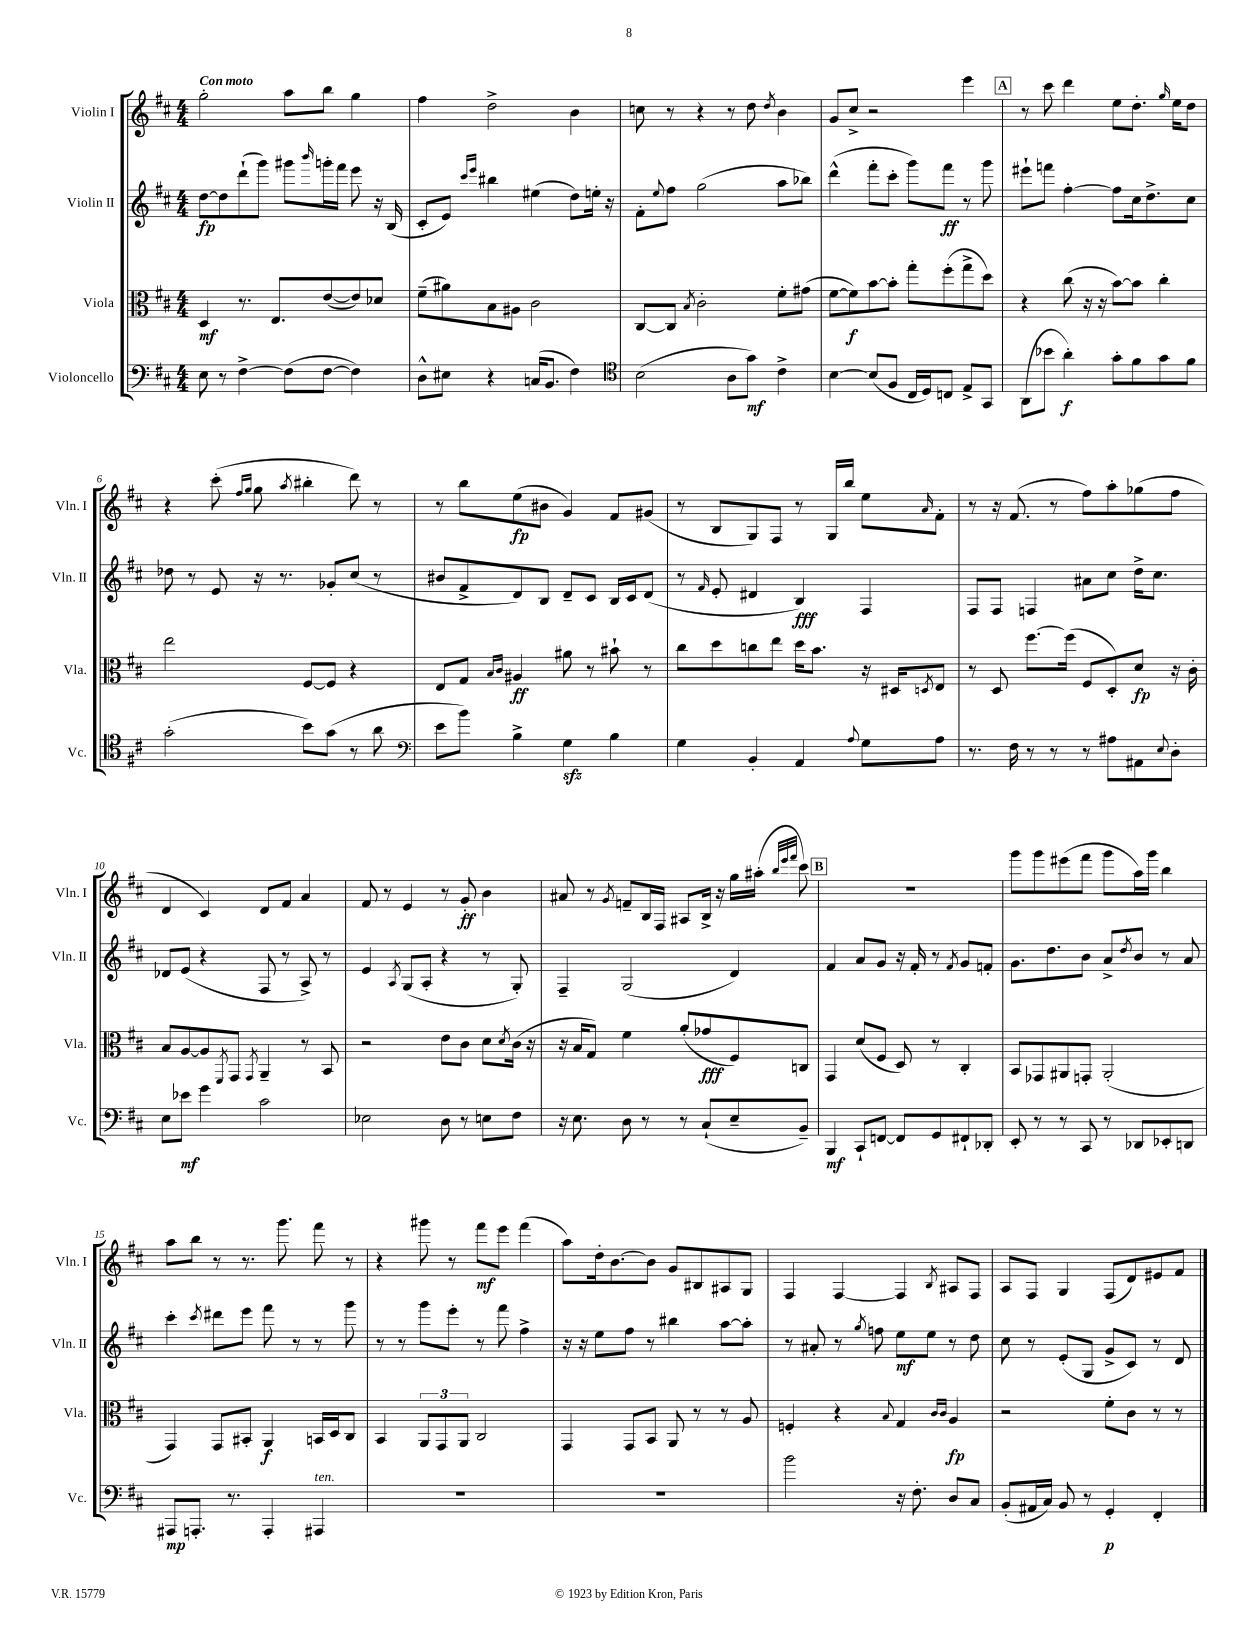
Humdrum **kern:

**kern	**kern	**kern	**kern
*staff4	*staff3	*staff2	*staff1
*clefF4	*clefC3	*clefG2	*clefG2
*k[f#c#]	*k[f#c#]	*k[f#c#]	*k[f#c#]
*M4/4	*M4/4	*M4/4	*M4/4
8E\	4D/	[8dd\L	2gg'\
8r	.	8dd\]	.
[4F#^\	8.r	(8ddd`\	.
.	.	8ggg\J)	.
.	8.E/L	.	.
(8F#\]L	.	8ggg#\L	8aa\L
.	.	16qqbbb/	.
[8F#\J	([8e/	16ggg'\L	8bb\J
.	.	16fff#\JJ	.
4F#\])	8e/])	8eee\	4gg\
.	8d-/J	16r	.
.	.	(16B/	.
=	=	=	=
8D^^\L	(8f#~\L	8c#'/L	4ff#\
8E#\J	8a#\)	8e/J)	.
.	.	16qqccc#/LL	.
.	.	16qqeee/JJ	.
4r	8B\	4bb#\	2dd^\
.	8A#\J	.	.
(16C/LK	2c#\	(4ee#\	.
8.BB/J	.	.	.
4F#\)	.	8dd\L)	4b\
.	.	16ee'\Jk	.
.	.	16r	.
=	=	=	=
*clefC4	*	*	*
(2B\	[8C#/L	8f#'\L	8cc\
.	.	8qqee/	.
.	8C#/]J	8ff#\J	8r
.	8qB/	.	.
.	2c#'\	(2gg\	4r
8A\L	.	.	8r
8g\J)	.	.	8dd\
.	.	.	8qdd/
4c#^\	8f#'\L	8aa\L	4b\
.	(8g#\J	8bb-\J)	.
=	=	=	=
[4B\	[8f#\L	(4ddd^^\	8g/L
.	8f#\])	.	8cc#^/J
(8B/]L	[8b\	8fff#'\L	2r
8F#/J	8b'\]J	8ccc#'\J	.
16C#/LL	8gg'\L	8ggg\L)	.
16D/J)	.	.	.
8C/J	(8ff#'\	8fff#\J	.
8E^/L	8gg^\	8r	4eee\
8GG/J	8dd\J)	8ggg\	.
=	=	=	=
(8AA\L	4r	8eee#`\L	8r
8b-\J	.	8fff\J	8ccc#\
4a'\)	(8cc#\	[4ff#'\	4ddd\
.	16r	.	.
.	16r	.	.
8g'\L	[8b\L)	8ff#\]L	8ee\L
8f#\	8b\]J	16cc#\k	8.dd'\J
.	.	8.dd^\	.
8g\	4cc#'\	.	.
.	.	.	16qqgg/
.	.	.	16ee\LK
8f#\J	.	8cc#\J	8dd\J
=	=	=	=
(2g'\	2ee\	8dd-\	4r
.	.	8r	.
.	.	8e/	(8ccc#'\
.	.	.	16qqff#/LL
.	.	.	16qqgg/JJ
.	.	16r	8gg\
.	.	8.r	.
.	.	.	8qaa/
8b\L)	[8F#/L	.	4bb#'\
(8g\J	8F#/]J	8g-'/L	.
8r	4r	(8cc#/J	8ddd\)
8a\	.	8r	8r
=	=	=	=
*clefF4	*	*	*
8e\L	8E/L	8b#/L	8r
8b\J)	8G/J	8f#^/	8bb\L
.	16qqB/LL	.	.
.	16qqc#/JJ	.	.
4B^\	4A#/	8d/)	(8ee\
.	.	8B/J	8b#\J
4G\	8a#\	8d~/L	4g/)
.	8r	8c#/J	.
4B\	8b#`\	16B/LL	8f#/L
.	.	16c#/J	.
.	8r	(8d/J	(8g#/J
=	=	=	=
4G\	8cc#\L	8r	8r
.	.	16qqf#/	.
.	8dd\	8e'/	8B/L
4BB'/	8cc\	4d#/	8G/)
.	8ee\J	.	8F#/J
4AA/	16dd\LK	4B/)	8r
.	8.b\J	.	.
.	.	.	16G/LL
.	.	.	16bb/JJ
8qqA/	.	.	.
8G\L	16r	4F#/	8ee\L
.	16D#/LK	.	.
.	8qD/	.	16qqa/
8A\J	8E/J	.	8f#'\J
=	=	=	=
8.r	8r	8F#/L	8r
.	8D/	8F#/J	16r
16F#\	.	.	(8.f#/
8r	[8.ff#\L	4F/	.
8r	.	.	8r
.	(16ff#\]Jk	.	.
8r	8F#/L	8a#\L	8ff#\L)
8A#\L	8D'/)	8cc#\J	8aa'\
8AA#\	8d/J	16dd^\LK	(8gg-\
.	.	8.cc#\J	.
8qqE/	.	.	.
8D'\J	16r	.	8ff#\J
.	16c#'\	.	.
=	=	=	=
8E\L	8B/L	8d-/L	4d/
8e-\J	[8A/	(8e/J	.
4g\	8A/]	4r	4c#/)
.	8qFF#/	.	.
.	8GG/J	.	.
.	8qGG/	.	.
2c#\	4AA~/	8F#/	8d/L
.	.	8r	8f#/J
.	8r	8A^/)	4a/
.	8BB/	8r	.
=	=	=	=
2E-\	2r	4e/	8f#/
.	.	.	8r
.	.	8qA/	.
.	.	(8G/L	4e/
.	.	8A'/J	.
8D\	8e\L	4r	8r
8r	8c#\J	.	8g'/
8E\L	8d\L	8r	4b\
.	8qd/	.	.
8F#\J	(16c#\Jk	8G'/)	.
.	16r	.	.
=	=	=	=
16r	16r	4F#~/	8a#/
8.E\	16B/LK	.	.
.	8G/J)	.	8r
.	.	.	8qg/
8D\	4f#\	(2G/	8f~/L
8r	.	.	16B/L
.	.	.	16F#/JJ
8r	(8a'/L	.	8A#/L
(8C#`/L	8g-/	.	16B^/Jk
.	.	.	16r
8E~/	8F#/)	4d/)	16gg\LL
.	.	.	(16aa#'\JJ
.	.	.	32qqbb/LLL
.	.	.	32qqeee/
.	.	.	32qqfff#/JJJ
8BB~/J)	8C/J	.	8ccc#\)
=	=	=	=
4BBB/	4GG/	4f#/	1r
8CC#`/L	(8d/L	8a/L	.
[8FF/J	8F#/J	8g/J	.
8FF/]L	8D/)	16r	.
.	.	16f#'/	.
8GG/	8r	8r	.
.	.	8qf#/	.
8FF#`/	4C#'/	8g/L	.
8DD-'/J	.	8f'/J	.
=	=	=	=
8EE'/	8BB/L	8.g\L	8ggg\L
8r	8GG-/	.	8ggg\
.	.	8.dd\	.
8r	8AA#/	.	(8eee#\
8CC#/	8GG'/J	8b\J	8fff#\J
8r	(2AA#'/	8a^/L	8ggg\L
.	.	8qdd/	.
8DD-/L	.	8b/J	16aa\L)
.	.	.	16ggg\JJ
8EE-'/	.	8r	4bb\
8DD/J	.	8a/	.
=	=	=	=
8AAA#/L	4GG/)	4ccc#'\	8aa\L
8.AAA'/J	.	.	8bb\J
.	.	8qccc#/	.
.	8GG/L	8ddd#\L	8r
8.r	.	.	.
.	8BB#'/J	8eee\J	8.r
4AAA'/	4AA/	8fff#\	.
.	.	.	8.ggg\
.	.	8r	.
4AAA#/	16BB/LL	8r	8fff#\
.	16D/J	.	.
.	8C#/J	8ggg\	8r
=	=	=	=
1r	4BB/	8r	4r
.	.	8r	.
.	12AA/L	8ggg\L	8ggg#\
.	12GG/	.	.
.	.	8eee'\J	8r
.	12AA/J	.	.
.	2C#/	8r	8fff#\L
.	.	8fff#\	8eee\J
.	.	4ff#^\	(4fff#\
=	=	=	=
1r	4GG/	16r	8aa\L)
.	.	16r	.
.	.	8ee\L	16dd'\k
.	.	.	[8.b\
.	8GG/L	8ff#\J	.
.	8BB/J	8r	8b\]J
.	8AA/	4bb#\	8g/L
.	8r	.	8B#/
.	8r	[8aa\L	8A#/
.	8A/	8aa'\]J	8G/J
=	=	=	=
2b\	4F'/	8r	4F#/
.	.	8a#'/	.
.	4r	8r	[4F#/
.	.	8qgg/	.
.	.	8ff\	.
.	8qqB/	.	.
16r	4G/	8ee\L	4F#/]
8.F#'\	.	.	.
.	.	8ee\J	.
.	16qqc#/LL	.	.
.	16qqc#/JJ	.	8qB/
8D/L	4A/	8r	8A#/L
8C#/J	.	8dd\	8F#/J
=	=	=	=
(8BB'/L	2r	8cc#\	8A/L
16AA#/L	.	8r	8F#/J
16C#/JJ)	.	.	.
8BB/	.	(8e'/L	4G/
8r	.	8G/J	.
4GG'/	8f#'\L	8g^/L	(8F#/L
.	8c#\J	8c#/J)	8d/)
4FF#'/	8r	8r	8e#/
.	8r	8d/	8f#/J
==	==	==	==
*-	*-	*-	*-
